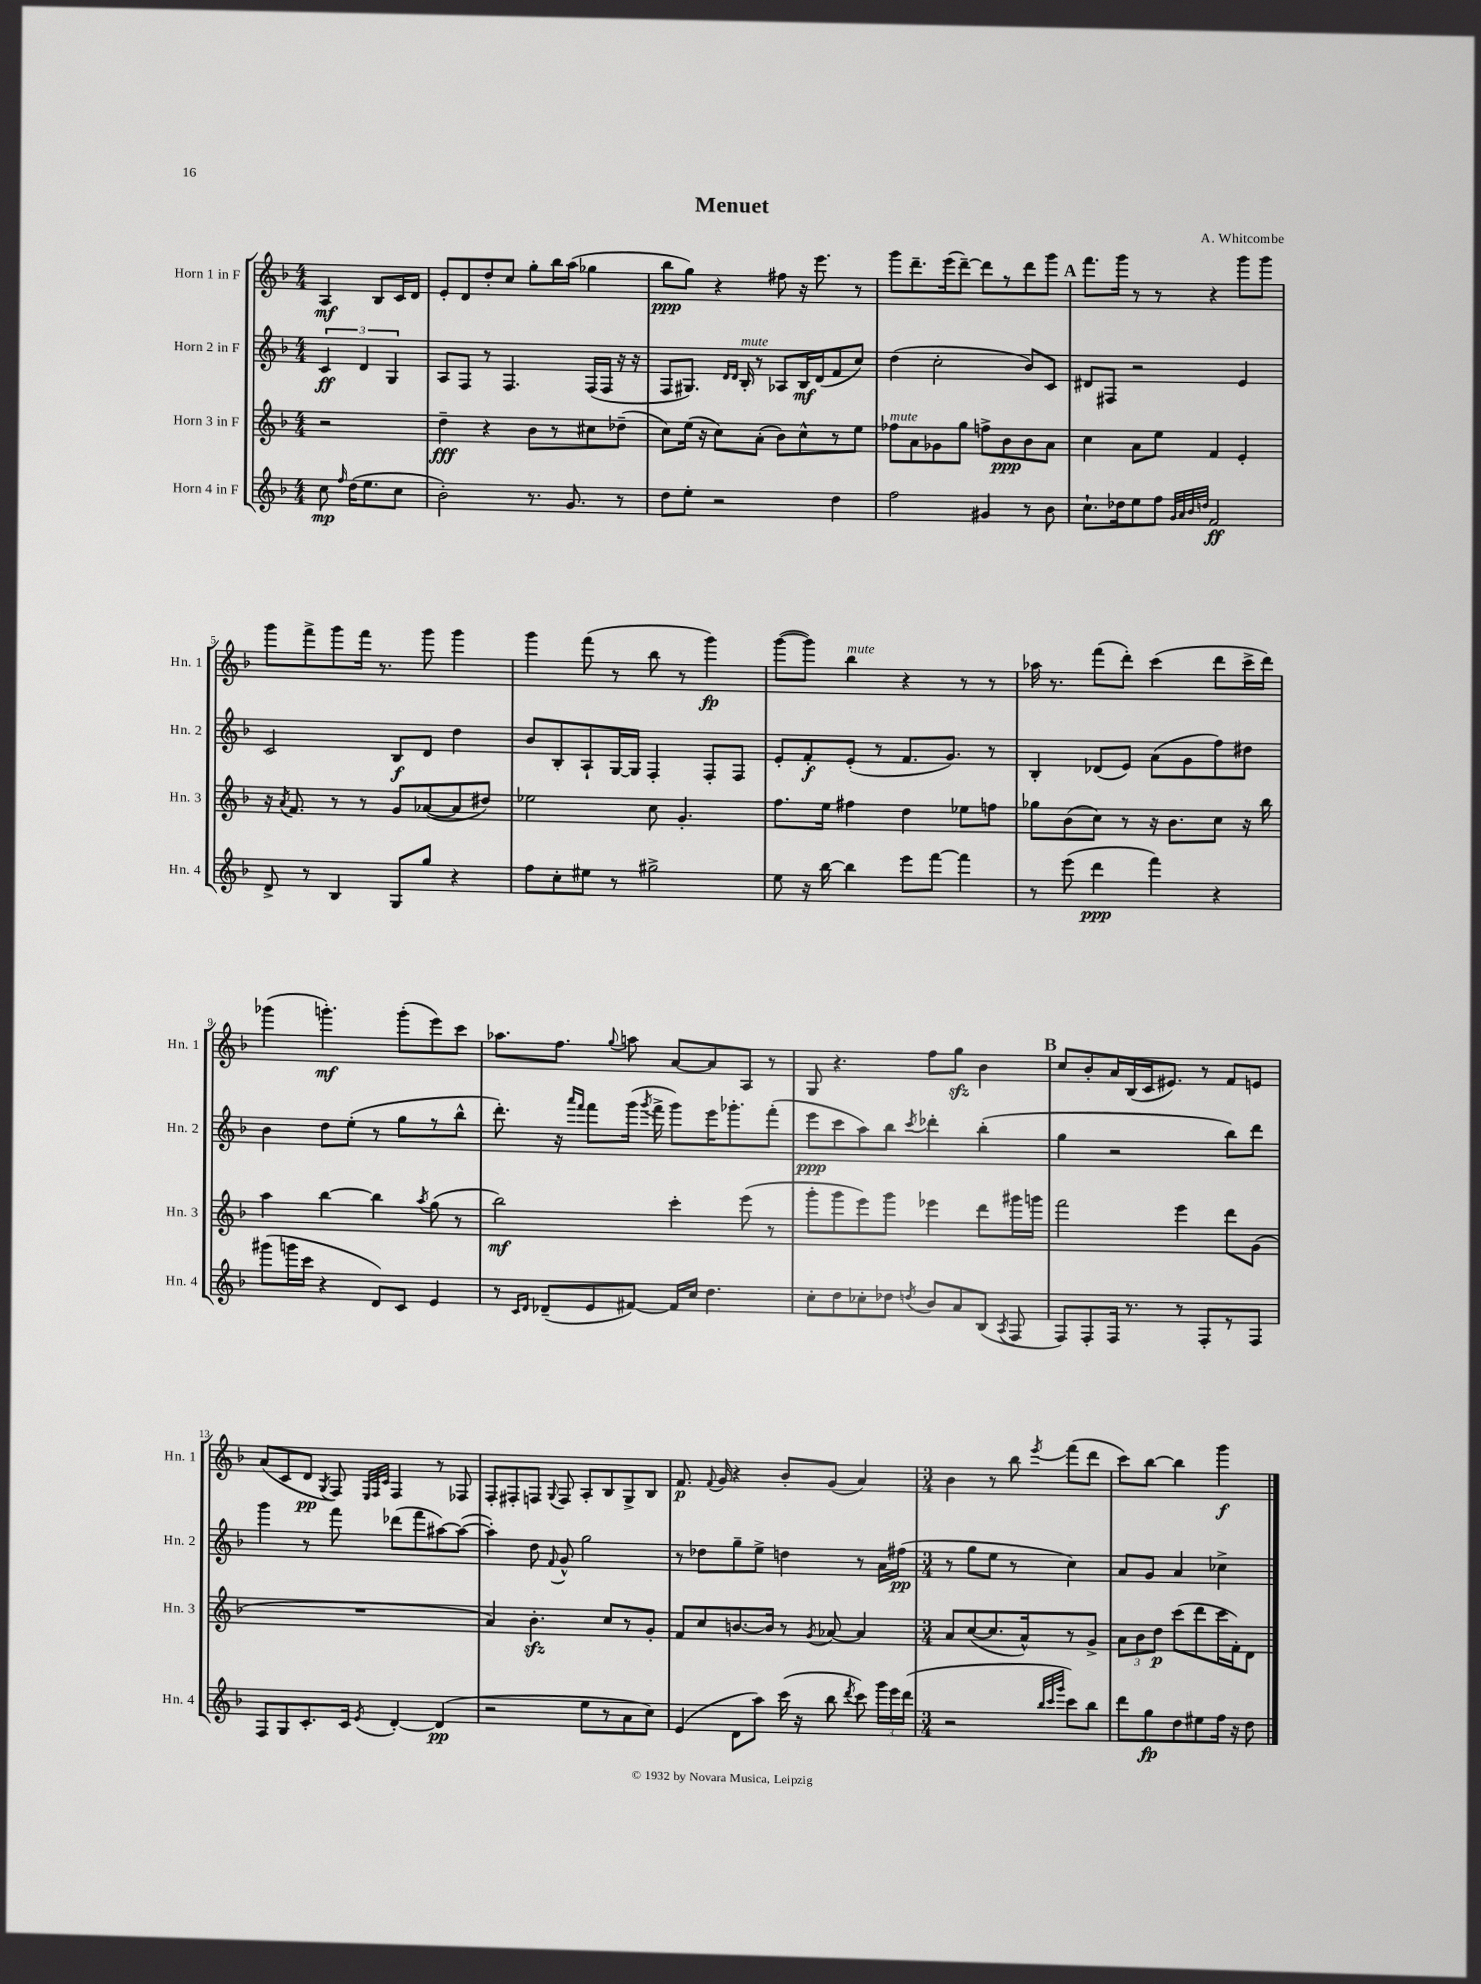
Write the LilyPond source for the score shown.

\header { title = "Menuet" composer = "A. Whitcombe" }
<<
\new StaffGroup <<
\new Staff = "s0" \with { instrumentName = "Horn 1 in F" shortInstrumentName = "Hn. 1" } {
    \clef treble \key f \major \numericTimeSignature \time 4/4 \partial 2
    \autoBeamOff a4\mf bes8[ c'16 d'16] |
    e'8[-. d'8 d''8-. c''8] g''8[-. bes''16 a''16]( ges''4 |
    bes''8[\ppp g''8]) r4 fis''8 r16 e'''8. r8 |
    g'''8[ d'''8.-- e'''16( d'''8]~--) d'''8[ r8 d'''8 g'''8] |
    \mark \markup { \bold "A" } f'''8.[ g'''16] r8 r8 r4 g'''8[ g'''8] |
    g'''8[ f'''8-> g'''8 f'''16] r8. g'''8 g'''4 |
    g'''4 f'''8( r8 bes''8 r8 g'''4\fp) |
    g'''8[~( g'''8]) bes''4^\markup { \italic "mute" } r4 r8 r8 |
    aes''16 r8. f'''8[( d'''8]-.) c'''4( d'''8[ c'''16-> d'''16]) |
    ges'''4( g'''4.-.\mf) g'''8[-.( e'''8) c'''8] |
    aes''8.[ f''8.] \appoggiatura { g''8 } a''8 a'8[~ a'8 a8] r8 |
    g8 r4. f''8[ g''8]\sfz bes'4 |
    \mark \markup { \bold "B" } c''8[ bes'8-. a'16 bes16( c'16 eis'8.]) r8 f'8[ e'8] |
    a'8[( c'8 d'8]\pp \acciaccatura { g8 } f8) \grace { e32[ f32 c'32] } f4 r8 fes8 |
    f8[-. fis8-. f8] \appoggiatura { g8 } f8 a8[-. bes8 g8-> bes8] |
    f'8.\p \appoggiatura { f'8 } g'16 r4 bes'8[-. g'8]( a'4) |
    \numericTimeSignature \time 3/4 bes'4 r8 bes''8 \acciaccatura { e'''8 } f'''8[( d'''8] |
    c'''8[) bes''8]~ bes''4 g'''4\f \bar "|." |
}
\new Staff = "s1" \with { instrumentName = "Horn 2 in F" shortInstrumentName = "Hn. 2" } {
    \clef treble \key f \major \numericTimeSignature \time 4/4 \partial 2
    \autoBeamOff \tuplet 3/2 { c'4\ff d'4 g4 } |
    a8[ f8] r8 f4. f16[( f16] r16 r16 |
    f8[ gis8.]) \grace { d'16[ d'16] } bes16-.^\markup { \italic "mute" } r8 aes8[ bes16\mf d'16( f'8 c''8]) |
    d''4( c''2-. bes'8[) c'8] |
    \mark \markup { \bold "A" } dis'8[ fis8] r2 e'4 |
    c'2 bes8[\f d'8] d''4 |
    bes'8[ bes8-. a8-! g16~ g16] f4-. f8[-. f8] |
    e'8[-. f'8-.\f e'8]-.( r8 f'8.[ g'8.]) r8 |
    bes4-. des'8[( e'8]) a'8[( g'8 f''8) dis''8] |
    bes'4 d''8[ e''8]-.( r8 g''8[ r8 bes''8]-^ |
    d'''8.-.) r16 \grace { a'''16[ f'''16] } f'''8[ g'''16]( \acciaccatura { g'''8 } f'''16-> g'''8[) e'''16 ges'''8.-. f'''8]-.( |
    e'''8[\ppp c'''8 a''8) bes''8] \acciaccatura { c'''8 } des'''4-. bes''4-.( |
    \mark \markup { \bold "B" } g''4 r2 bes''8[) d'''8] |
    g'''4 r8 f'''8 des'''8[( f'''8 ais''8~) ais''8]~( |
    ais''4-.) d''8 \appoggiatura { f'8 } g'8-^ g''2 |
    r8 des''8[ g''8-- e''8]-> d''4 r8 a'16[ fis''16]\pp( |
    \numericTimeSignature \time 3/4 r8 g''8[ e''8] r8 c''4) |
    a'8[ g'8] a'4 ces''4-> \bar "|." |
}
\new Staff = "s2" \with { instrumentName = "Horn 3 in F" shortInstrumentName = "Hn. 3" } {
    \clef treble \key f \major \numericTimeSignature \time 4/4 \partial 2
    \autoBeamOff r2 |
    d''4--\fff r4 bes'8[ r8 cis''8 des''8]--( |
    c''8[) e''16]( r16 c''8[) a'8]-.( bes'8[) c''8-^ r8 e''8] |
    fes''8[^\markup { \italic "mute" } a'8 ges'8 g''8] f''8[-> bes'8\ppp bes'8 a'8] |
    \mark \markup { \bold "A" } c''4 a'8[ e''8] f'4 e'4-. |
    r16 \acciaccatura { a'8 } f'8. r8 r8 g'8[ aes'8~( aes'8 dis''8]) |
    ees''2 c''8 g'4.-. |
    f''8.[ e''16] fis''4 d''4 ees''8[ f''8] |
    ges''8[ bes'8( c''8]) r8 r16 bes'8.[ c''8] r16 bes''16 |
    a''4 bes''4~ bes''4 \acciaccatura { a''8 } g''8( r8 |
    bes''2\mf) c'''4-. e'''8( r8 |
    g'''8[-. g'''8 e'''8) g'''8] ees'''4 d'''8[ gis'''16 g'''16] |
    \mark \markup { \bold "B" } f'''2 e'''4 d'''8[ g'8]( |
    R1 |
    a'4) bes'4.-.\sfz c''8[ r8 g'8]-. |
    f'8[ c''8 b'8.~ b'16] r8 \acciaccatura { g'8 } aes'8~ aes'4 |
    \numericTimeSignature \time 3/4 a'8[ c''8~( c''8. a'16-^) r8 g'8]-> |
    \tuplet 3/2 { a'8[ bes'8 d''8]\p } c'''8[( d'''8 c'''16 f'16-.) d'8] \bar "|." |
}
\new Staff = "s3" \with { instrumentName = "Horn 4 in F" shortInstrumentName = "Hn. 4" } {
    \clef treble \key f \major \numericTimeSignature \time 4/4 \partial 2
    \autoBeamOff c''8\mp \grace { f''16 } d''16[( e''8. c''8] |
    bes'2-.) r8. g'8. r8 |
    d''8[ e''8]-. r2 d''4 |
    f''2 gis'4 r8 bes'8 |
    \mark \markup { \bold "A" } c''8.[-! des''16 e''8 f''8] \grace { g'32[ a'32 bes'32 d''32] } f'2\ff |
    d'8-> r8 bes4 g8[ g''8] r4 |
    f''8[ c''8-. eis''8] r8 gis''2-> |
    e''8 r16 bes''16~ bes''4 e'''8[ f'''8]~ f'''4 |
    r8 e'''8( d'''4\ppp f'''4) r4 |
    gis'''8[( g'''16 c'''16] r4 d'8[) c'8] e'4 |
    r8 \grace { c'16[ d'16] } des'8[--( e'8 fis'8]~) fis'16[ c''16] d''4. |
    c''8[-. d''8 ces''8-. des''8] \acciaccatura { d''8 } bes'8[ a'8 bes8]( \acciaccatura { a8 } f8 |
    \mark \markup { \bold "B" } f8[) f8-. f16] r8. r8 f8[-. r8 f8] |
    f8[ g8 c'8.-. c'16] \acciaccatura { e'8 } d'4~-. d'4\pp( |
    r2 e''8[ r8 a'8 c''8]) |
    e'4( d'8[ a''8]) c'''16( r16 bes''8 \acciaccatura { d'''8 } c'''8) \tuplet 3/2 { g'''16[ e'''16 d'''16]( } |
    \numericTimeSignature \time 3/4 r2 \grace { bes''32[ c'''32 g'''32] } c'''8[) bes''8] |
    d'''8[ g''8\fp d''8 eis''8 f''16] r16 d''8 \bar "|." |
}
>>
>>
